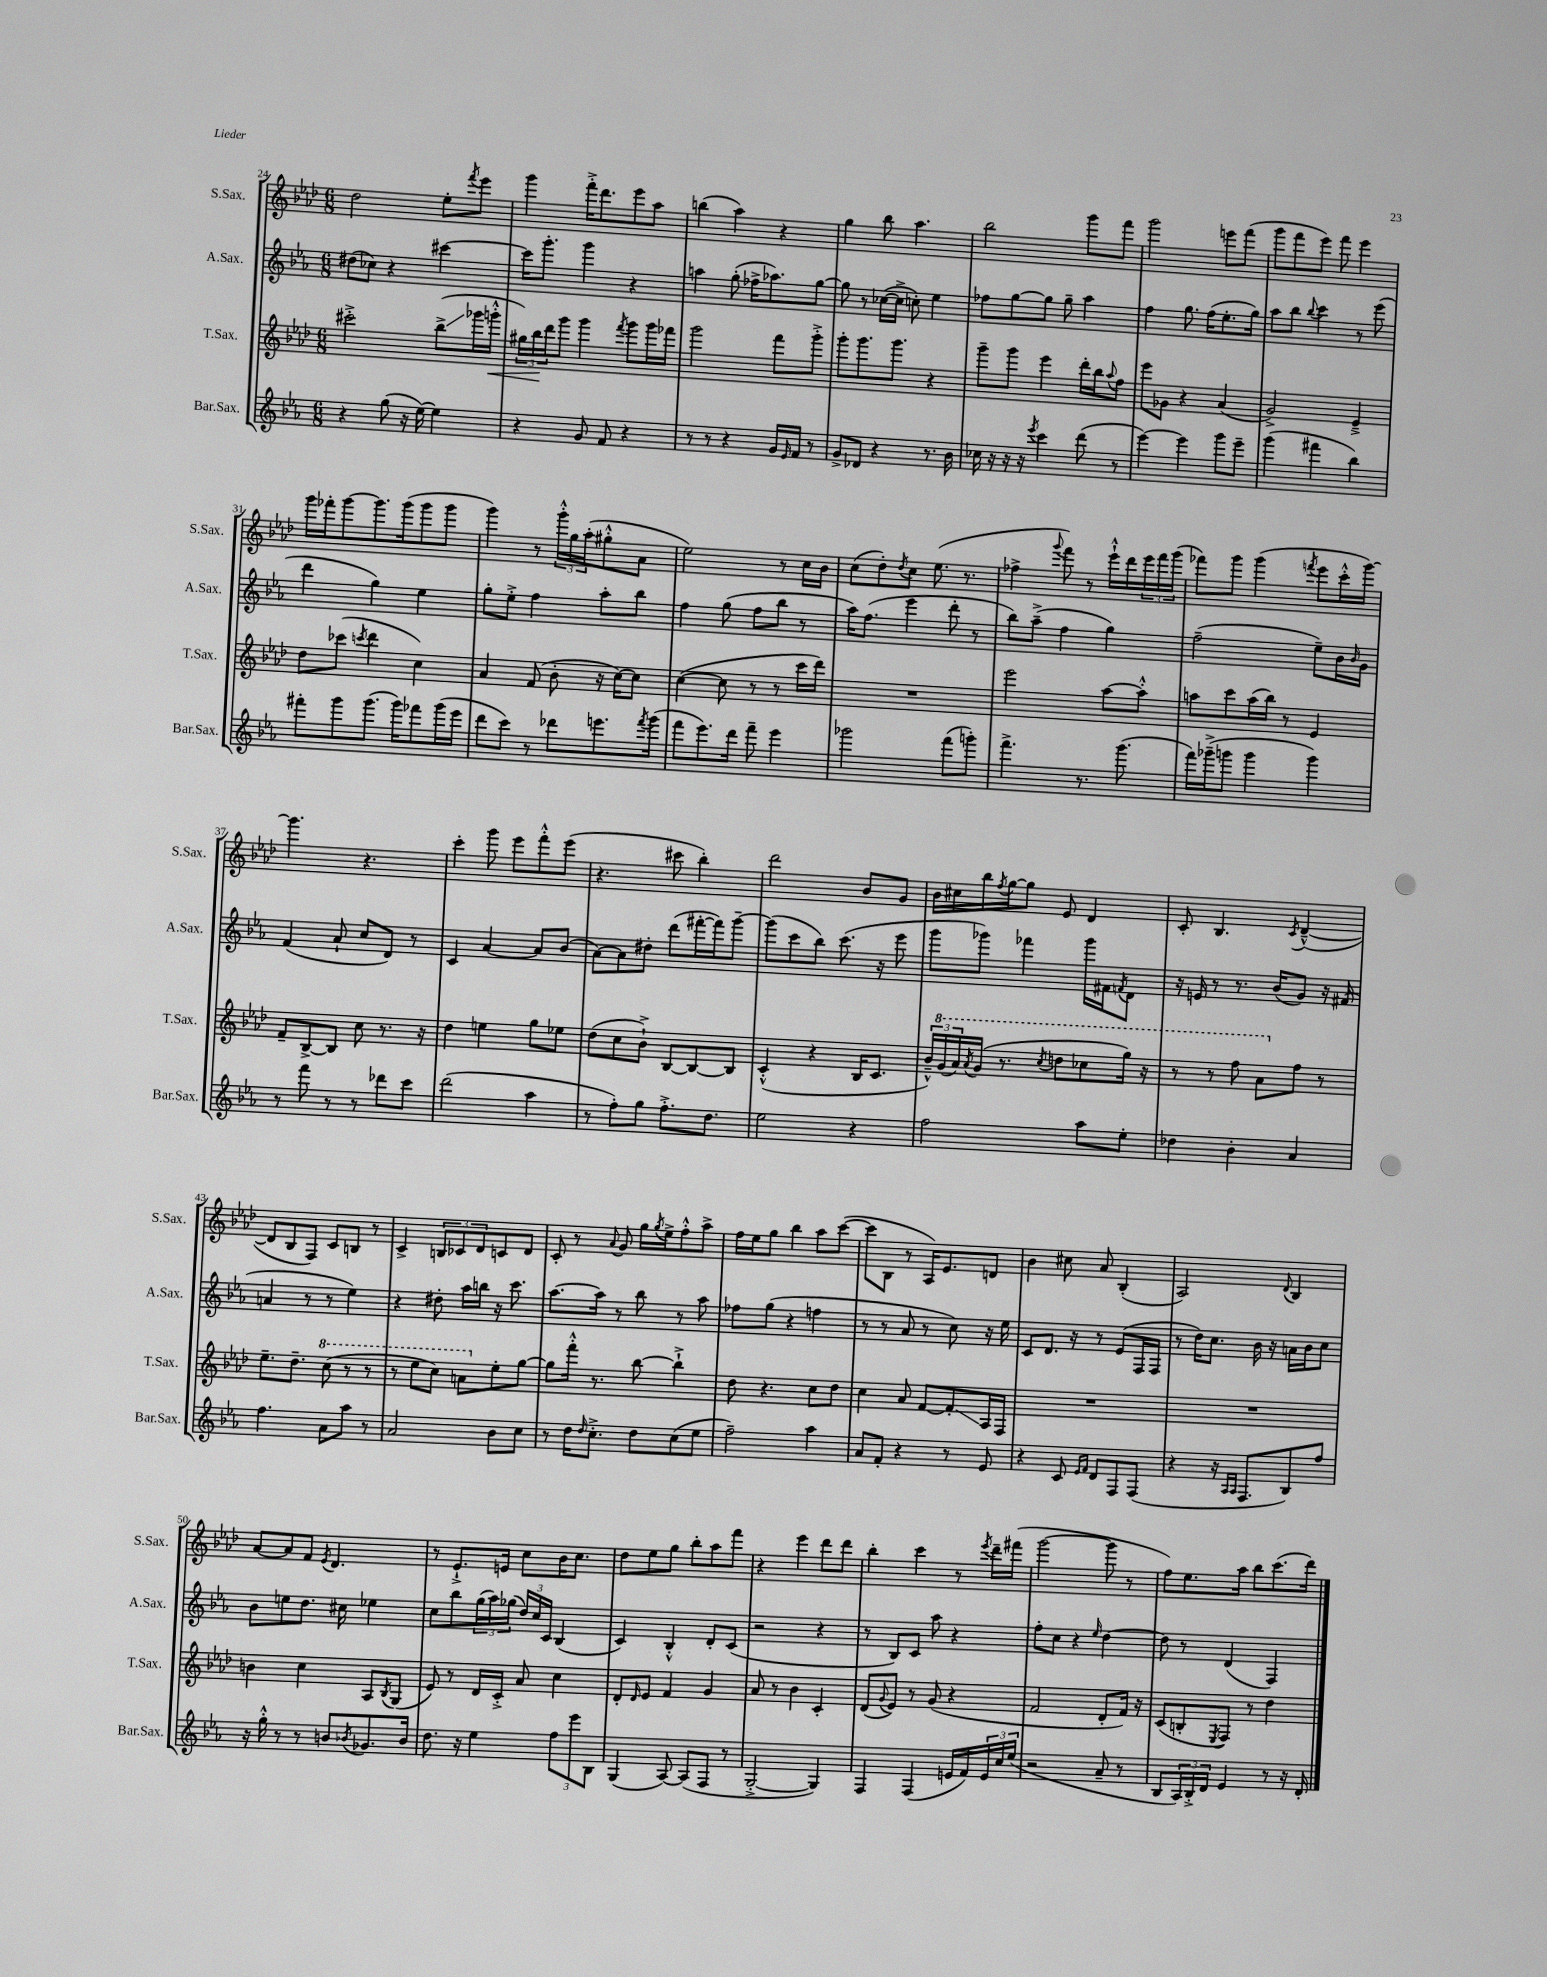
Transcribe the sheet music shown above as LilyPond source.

<<
\new StaffGroup <<
\new Staff = "s0" \with { instrumentName = "S.Sax." shortInstrumentName = "S.Sax." } {
    \clef treble \key aes \major \numericTimeSignature \time 6/8
    des''2 ees''8-. \acciaccatura { f'''8 } ees'''8 |
    g'''4 f'''16-.-> des'''8. ees'''8 aes''8 |
    b''4( aes''4) r4 |
    g''4 bes''8 aes''4. |
    bes''2 g'''8 f'''8 |
    g'''2 e'''8 f'''8( |
    g'''8 f'''8 ees'''8) f'''8 ees'''4 |
    g'''16 fes'''16-. g'''8~ g'''8. g'''16( g'''8 g'''8 |
    g'''4) r8 \tuplet 3/2 { g'''16-.-^ g''16 aes''16-.( } gis''8-.-^ aes'8 |
    ees''2) r8 c''16 bes'16 |
    c''8( des''8-.) \acciaccatura { des''8 } c''8 ees''8.( r8. |
    fes''4-> \appoggiatura { g'''8 } f'''8) r8 ees'''16-!-^ des'''16 \tuplet 3/2 { ees'''16 f'''16 g'''16( } |
    fes'''8) g'''8 g'''4( \acciaccatura { f'''8 } ees'''8 c'''16-.-^ g'''16~) |
    g'''4. r4. |
    c'''4-. g'''8 ees'''8 f'''8-.-^ ees'''8( |
    r4. cis'''8 bes''4-.) |
    des'''2 bes'8 g'8 |
    bes'16 cis''16 bes''16 \acciaccatura { f''8 } g''16~ g''8 ees'8 des'4 |
    c'8-. bes4. \acciaccatura { c'8 } des'4~---^( |
    des'8 bes8 f8) c'8 b8 r8 |
    c'4-> \tuplet 3/2 { b8 ces'8 des'8 } c'8 des'8 |
    c'8-. r8 \appoggiatura { aes'8 } g'8 g''16 \acciaccatura { g''8 } ees''16-> f''8-.-^ aes''8-> |
    f''16 ees''16 g''8 bes''4 aes''8 c'''8~( |
    c'''8 bes8 r8 aes16) ees'8. d'8 |
    bes'4 cis''8 aes'8 bes4-.( |
    aes2) \appoggiatura { des'8 } bes4 |
    aes'8~ aes'8 f'8 \acciaccatura { ees'8 } des'4. |
    r8 ees'8.-!-> e'16 c''8 bes'16 c''8. |
    des''8 ees''8 g''8 bes''8-. aes''8 f'''8 |
    r4 ees'''4 des'''8 des'''8 |
    bes''4-. c'''4 r8 \acciaccatura { ees'''8 } des'''16-- fis'''16( |
    g'''2~ g'''8 r8 |
    f''8) ees''8. aes''16 bes''8 c'''8.( des'''16) \bar "|." |
}
\new Staff = "s1" \with { instrumentName = "A.Sax." shortInstrumentName = "A.Sax." } {
    \clef treble \key ees \major \numericTimeSignature \time 6/8
    dis''8( ces''8) r4 cis'''4~ |
    cis'''16 g'''8.-. g'''4 r4 |
    a''4 g''8-.( fes''16-> aes''8.) g''8~ |
    g''8 r8 ces''16~( ces''16-> c''8-.) ees''4 |
    fes''8 g''8~ g''8 g''8-- aes''4 |
    f''4 g''8. f''16( ees''8.-. g''16) |
    aes''8 bes''8 \appoggiatura { bes''8 } c'''4 r8 ees'''8( |
    d'''4 g''4) ees''4 |
    g''8-. ees''8-.-> f''4 aes''8-. bes''8 |
    f''4 g''8( f''8 bes''8 r8 |
    aes''16) f''8.( ees'''4 d'''8-. r8 |
    bes''8) aes''8--->( f''4 g''4) |
    f''2--( ees''8--) bes'16 \grace { bes'16 } g'16 |
    f'4( aes'8-! c''8 d'8) r8 |
    c'4 aes'4~ aes'8 bes'8( |
    aes'8~) aes'8 dis''8-. d'''8( fis'''16~-. fis'''16) g'''8~-- |
    g'''8( c'''8 bes''8) c'''8.( r16 ees'''8 |
    g'''8 ges'''8) fes'''4 ges'''16 fis'16 \acciaccatura { f'8 } d'8 |
    r16 e'16 r8 r8. bes'16( g'8) r16 fis'16( |
    a'4 r8 r8 ees''4) |
    r4 dis''8-. aes''16 b''16 r16 c'''8. |
    aes''8.~ aes''16 r8 bes''8 r8 aes''8 |
    fes''8 g''8( r4 f''4 |
    r8 r8 aes'8 r8 c''8) r16 ees''16 |
    c'8 d'8. r16 r8 ees'8( f16 f16 |
    r8 d''16) c''8. bes'16 r16 a'16 bes'16 c''8 |
    bes'8 e''8 d''8. cis''16 ees''4 |
    c''8 bes''8 \tuplet 3/2 { g''16( aes''16) ges''16( } \tuplet 3/2 { d''16) c''16 c'16 } bes4( |
    c'4) bes4-.-^ d'8-. c'8( |
    r2 r4 |
    r8 bes8) c'8 aes''8 r4 |
    f''8-. c''8 r4 \grace { ees''16 } d''4~ |
    d''8 r8 d'4( f4) \bar "|." |
}
\new Staff = "s2" \with { instrumentName = "T.Sax." shortInstrumentName = "T.Sax." } {
    \clef treble \key aes \major \numericTimeSignature \time 6/8
    cis'''2-.-> bes''8->\glissando( ges'''16 g'''16-.-^\< |
    \tuplet 3/2 { gis''16) bes''16\! des'''16 } g'''8 g'''4 \acciaccatura { f'''8 } g'''8 g'''16 fes'''16 |
    g'''2 f'''8 g'''8-.-> |
    g'''8-. g'''8. g'''8. r4 |
    g'''8-- g'''8 ees'''4 des'''16-. bes''16 \appoggiatura { aes''8 } f''8 |
    ees'''8 ges'8 r4 aes'4( |
    g'2->) ees'4---> |
    des''8 ces'''8( \acciaccatura { c'''8 } des'''4 c''4) |
    aes'4 f'8( bes'8-. r16 c''16~) c''8 |
    c''4~( c''8 r8 r8 c'''16 des'''16) |
    R2. |
    ees'''2 aes''8~ aes''8-.-^ |
    a''8 c'''8 a''16( bes''16) r8 ees'4 |
    f'8-- bes8~-> bes8 c''8 r8. r16 |
    des''4 e''4 g''8 ees''8 |
    des''8( c''8 bes'8-!->) bes8~ bes8~ bes8 |
    c'4-.-^( r4 bes16 c'8. |
    \tuplet 3/2 { bes'16---^) \ottava #1 g''16( aes''16) } \acciaccatura { aes''8 } g''16( r8. \acciaccatura { c'''8 } d'''8 ces'''8 g'''16) r16 |
    r8 r8 f'''8 aes''8 \ottava #0 f''8 r8 |
    ees''8.-- des''8.-- \ottava #1 c'''8( r8 r8 |
    r8 ees'''8 c'''8) a''8 \ottava #0 ees''8-. g''8~ |
    g''8 f'''16-.-^ r8. bes''8~ bes''4-!-> |
    des''8 r4. c''8 des''8 |
    c''4 aes'8 f'8~ f'8-.\glissando aes16 f16 |
    R2. |
    R2. |
    b'4 c''4 aes8 \acciaccatura { bes8 } g8( |
    ees'8) r8 des'16 c'16-.-> aes'8 c''4 |
    des'8-. \grace { des'16 } ees'8 f'4 g'4 |
    aes'8 r8 bes'4 c'4-. |
    des'8( \appoggiatura { g'8 } ees'8) r8 g'8( r4 |
    f'2 des'8-. f'16) r16 |
    c'8( b8-. \acciaccatura { ees8 } f8) r8 des''4 \bar "|." |
}
\new Staff = "s3" \with { instrumentName = "Bar.Sax." shortInstrumentName = "Bar.Sax." } {
    \clef treble \key ees \major \numericTimeSignature \time 6/8
    r4 g''8( r16 ees''16~) ees''4 |
    r4 g'8 f'8 r4 |
    r8 r8 r4 g'16 \grace { ees'16 } f'16 r8 |
    g'8-> des'8 r4 r8. bes'16 |
    ces''16 r16 r16 r16 \acciaccatura { ees'''8 } c'''4 d'''8( r8 |
    ees'''4~) ees'''4 g'''8 ees'''8-- |
    g'''4( fis'''4 bes''4) |
    fis'''8-. g'''8 g'''8.( g'''16) fes'''8 g'''16( ees'''16 |
    d'''8 c'''8) r8 des'''8 e'''8. \acciaccatura { f'''8 } g'''16( |
    f'''8 ees'''8.) d'''16 f'''8-- ees'''4 |
    ges'''2 f'''8( g'''8-.) |
    f'''4.-> r8. g'''8.( |
    f'''16) ges'''16--->( g'''8 g'''4 g'''4) |
    r8 f'''8 r8 r8 des'''8 c'''8 |
    d'''2( aes''4 |
    r8 f''8-.) g''8 f''8.-.-> d''8. |
    ees''2 r4 |
    f''2 aes''8 ees''8-. |
    des''4 bes'4-. aes'4 |
    f''4. aes'8 aes''8 r8 |
    aes'2 bes'8 c''8 |
    r8 d''16 \grace { d''16 } c''8.-.-> d''8 c''8( ees''8 |
    f''2--) aes''4 |
    aes'8 f'8-. r4 r8 ees'8 |
    r4 c'8 \grace { ees'16 f'16 } d'8 f8 f8( |
    r4 r16 \grace { aes16 aes16 } f8. bes8) f''8 |
    r16 g''16-.-^ r8 r8 b'8 \acciaccatura { bes'8 } ges'8. bes'16 |
    d''8. r16 ees''4 \tuplet 3/2 { f''8 ees'''8 bes8 } |
    g4( aes8~) aes8( f8 r8 |
    g2~-.-> g4) |
    f4 f4( e'16 f'16) \tuplet 3/2 { e'16 c''16 ees''16( } |
    r2 aes'8-- r8 |
    bes8 \tuplet 3/2 { aes16) bes16-.-> d'16 } ees'4 r8 r16 d'16-. \bar "|." |
}
>>
>>
\layout { \context { \Score currentBarNumber = #24 } }
